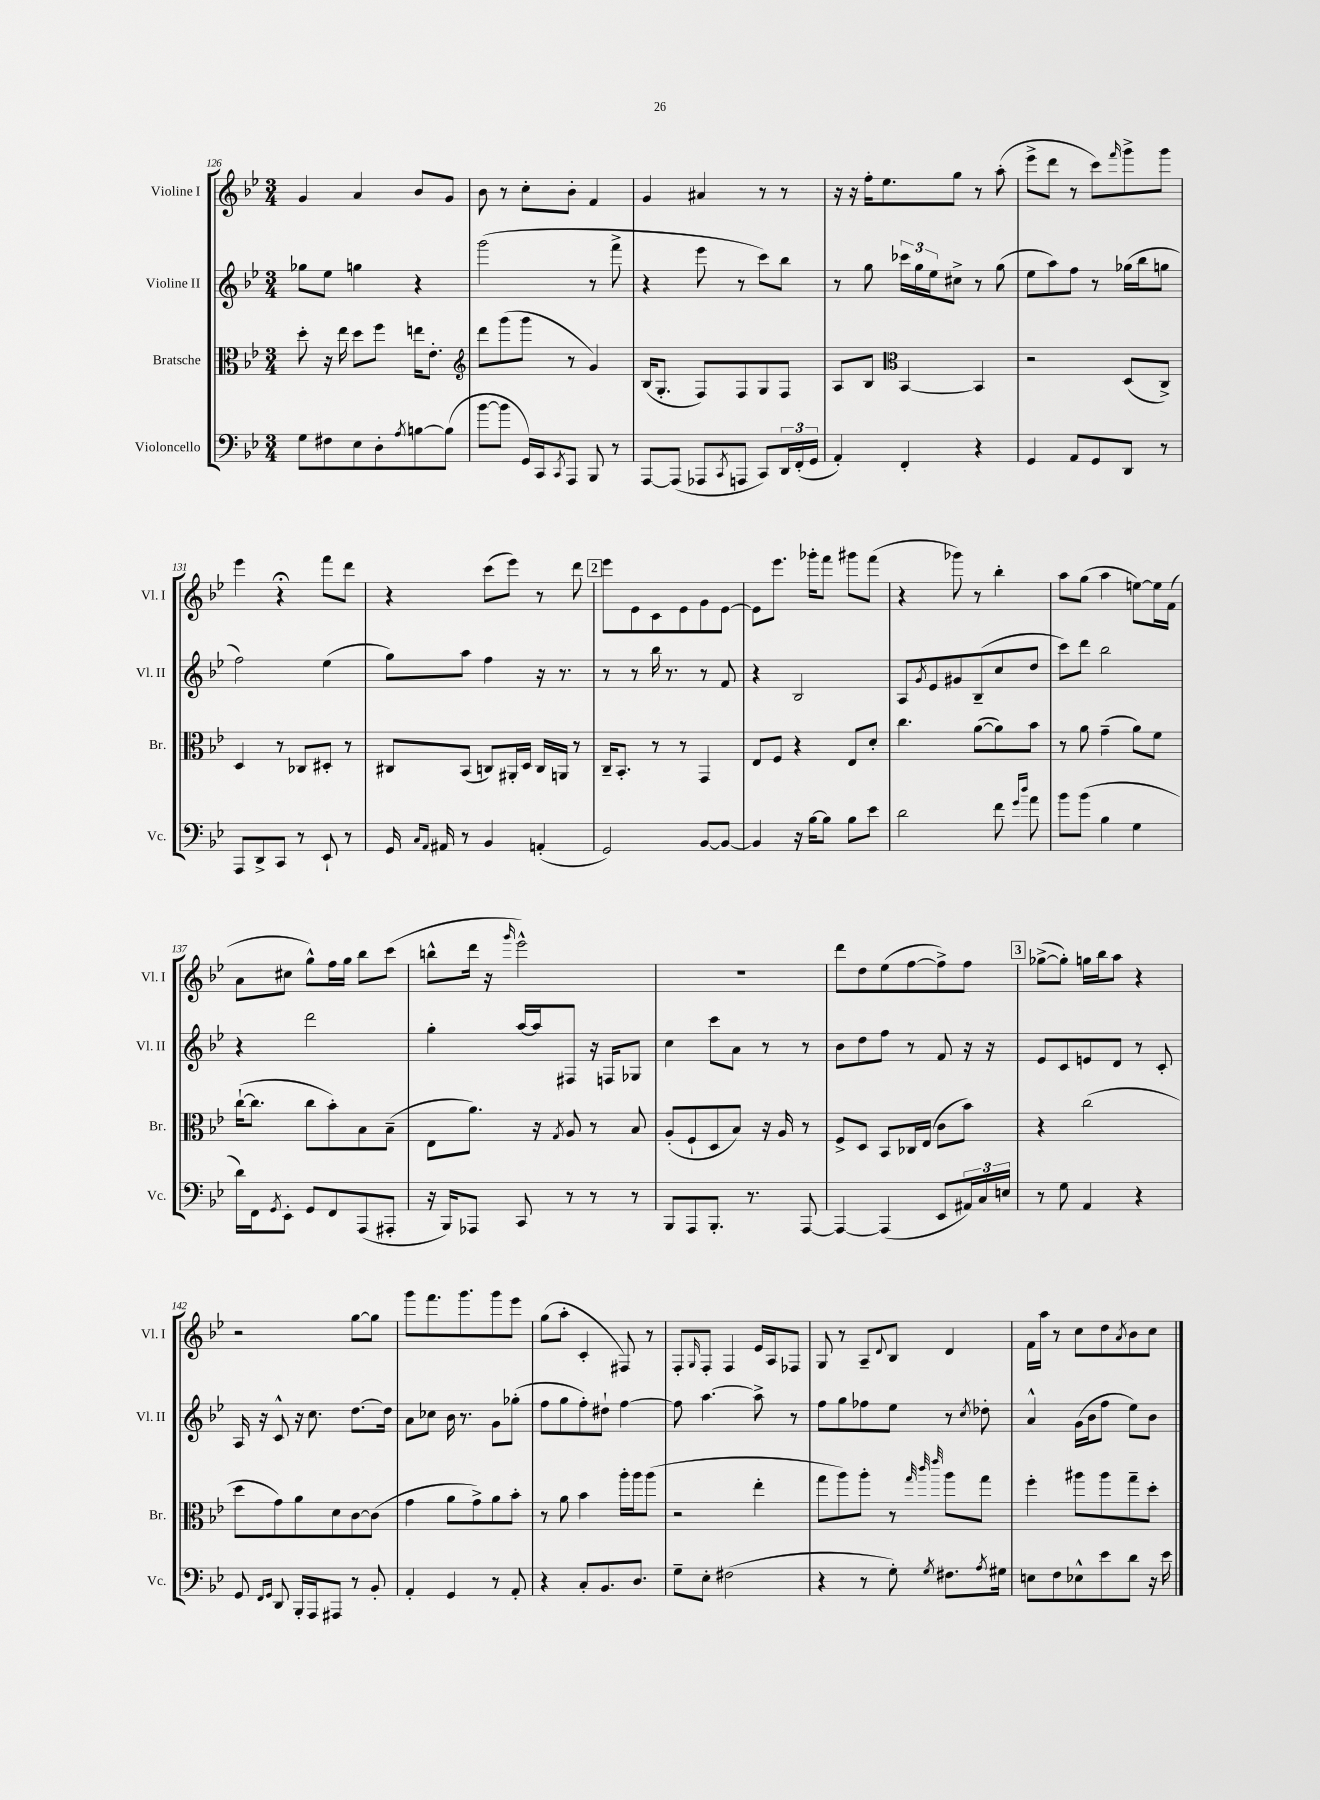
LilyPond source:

<<
\new StaffGroup <<
\new Staff = "s0" \with { instrumentName = "Violine I" shortInstrumentName = "Vl. I" } {
    \clef treble \key bes \major \numericTimeSignature \time 3/4
    g'4 a'4 bes'8 g'8 |
    bes'8 r8 c''8-. bes'8-. f'4 |
    g'4 ais'4 r8 r8 |
    r16 r16 f''16-. ees''8. g''8 r8 a''8-.( |
    ees'''8-> d'''8 r8 c'''8) \grace { f'''16 } g'''8-> g'''8 |
    ees'''4 r4\fermata f'''8 d'''8 |
    r4 c'''8( ees'''8) r8 d'''8 |
    \mark \markup { \box "2" } ees'''8 ees'8 c'8 ees'8 g'8 ees'8~ |
    ees'8 ees'''8. ges'''16-. f'''8 gis'''8 f'''8( |
    r4 ges'''8) r8 bes''4-. |
    a''8 g''8( a''4 e''8~) e''16 f'16( |
    a'8 cis''8 g''8-^) f''16 g''16 bes''8 c'''8( |
    b''8-^ d'''16 r16 \grace { g'''16 } ees'''2-^) |
    R2. |
    d'''8 d''8 ees''8( f''8~ f''8->) f''8 |
    \mark \markup { \box "3" } ges''8~->( ges''8-.) g''16 bes''16 a''8 r4 |
    r2 g''8~ g''8 |
    g'''8 f'''8. g'''8. g'''8 ees'''8 |
    g''8( a''8-. c'4-. fis8) r8 |
    f8-. \grace { g16 } f8-. f4 ees'16 a16 fes8 |
    g8 r8 a8-- \appoggiatura { d'8 } bes8 d'4 |
    f'16 a''16 r8 c''8 d''8 \acciaccatura { a'8 } bes'8 c''8 \bar "|." |
}
\new Staff = "s1" \with { instrumentName = "Violine II" shortInstrumentName = "Vl. II" } {
    \clef treble \key bes \major \numericTimeSignature \time 3/4
    ges''8 ees''8 g''4 r4 |
    g'''2( r8 f'''8-> |
    r4 ees'''8 r8 c'''8) bes''8 |
    r8 g''8 \tuplet 3/2 { ces'''16 g''16 ees''16 } cis''8-> r8 g''8( |
    ees''8 a''8) f''8 r8 ges''16( bes''16 g''8 |
    f''2) ees''4( |
    g''8) a''8 f''4 r16 r8. |
    \mark \markup { \box "2" } r8 r8 bes''16 r8. r8 f'8 |
    r4 bes2 |
    a8 \acciaccatura { g'8 } ees'8 gis'8 bes8--( c''8 d''8 |
    c'''8) d'''8 bes''2 |
    r4 d'''2 |
    g''4-. a''16~ a''16 fis8 r16 f16 ges8 |
    c''4 c'''8 a'8 r8 r8 |
    bes'8 d''8 f''8 r8 f'8 r16 r16 |
    \mark \markup { \box "3" } ees'8 c'8 e'8 d'8 r8 c'8-. |
    a16 r16 c'8-^ r16 c''8. d''8.~ d''16 |
    a'8 ces''8 bes'16 r8. g'8 ges''8-.( |
    f''8 g''8 f''8-.) dis''8-! f''4~ |
    f''8 a''4.~ a''8-> r8 |
    f''8 g''8 fes''8 ees''8 r8 \acciaccatura { c''8 } des''8-. |
    a'4-^ g'16( bes'16 f''8 ees''8) bes'8 \bar "|." |
}
\new Staff = "s2" \with { instrumentName = "Bratsche" shortInstrumentName = "Br." } {
    \clef alto \key bes \major \numericTimeSignature \time 3/4
    d''8-. r16 ees''16 d''8 f''8 e''16 ees'8.-. |
    \clef treble d'''8 g'''8( g'''8 r8 g'4) |
    bes16( g8.-. f8) f8 g8 f8 |
    a8 bes8 \clef alto bes,4~ bes,4 |
    r2 d8( c8->) |
    d4 r8 ces8 dis8-. r8 |
    cis8 bes,8( c8) ais,16-. d16 c16 a,16 r8 |
    \mark \markup { \box "2" } c16-- bes,8.-. r8 r8 g,4 |
    ees8 f8 r4 ees8 d'8-. |
    c''4. a'8~( a'8) bes'8 |
    r8 a'8 g'4--( a'8) f'8 |
    c''16~-!( c''8. c''8 bes'8-.) bes8 bes8--( |
    ees8 a'8.) r16 \acciaccatura { g8 } a8 r8 bes8 |
    a8-.( f8-! d8 bes8) r16 a16 r8 |
    f8-> d8 bes,8 ces16 ees16( c'8 bes'8) |
    \mark \markup { \box "3" } r4 c''2( |
    d''8 g'8) a'8 d'8 c'8~ c'8( |
    g'4 a'8 g'8->) a'8 bes'8-. |
    r8 a'8 bes'4 a''16-. a''16 a''8( |
    r2 ees''4-. |
    g''8 a''8) a''8-. r8 \grace { g''32 c'''32 ees'''32 } a''8 g''8 |
    f''4-. ais''8 ais''8 g''8-- d''8-. \bar "|." |
}
\new Staff = "s3" \with { instrumentName = "Violoncello" shortInstrumentName = "Vc." } {
    \clef bass \key bes \major \numericTimeSignature \time 3/4
    g8 fis8 ees8 d8-. \acciaccatura { a8 } b8~ b8( |
    bes'8~ bes'8 g,16) c,16 \acciaccatura { c,8 } a,,8 bes,,8 r8 |
    a,,8~ a,,8( aes,,8 \acciaccatura { c,8 } a,,8 c,8) \tuplet 3/2 { d,16 f,16-.( g,16 } |
    a,4-.) f,4-. r4 |
    g,4 a,8 g,8 d,8 r8 |
    a,,8 d,8-> c,8 r8 ees,8-! r8 |
    g,16 \grace { c16 a,16 } ais,16 r8 bes,4 a,4-.( |
    \mark \markup { \box "2" } g,2) bes,8~ bes,8~ |
    bes,4 r16 bes16~ bes8 bes8 ees'8 |
    d'2 f'8 \grace { g'16 d''16 } a'8 |
    bes'8 bes'8( bes4 g4 |
    d'16) f,16 \acciaccatura { g,8 } ees,8-. g,8 f,8 a,,8( ais,,8-. |
    r16 bes,,16) aes,,8 c,8 r8 r8 r8 |
    bes,,8 a,,8 bes,,8.-. r8. a,,8~ |
    a,,4~ a,,4( ees,8 \tuplet 3/2 { ais,16) c16 e16 } |
    \mark \markup { \box "3" } r8 g8 a,4 r4 |
    g,8 \grace { f,16 g,16 } d,8 bes,,16-. a,,16 ais,,8 r8 bes,8-. |
    a,4-. g,4 r8 a,8-. |
    r4 c8-. bes,8. d8. |
    g8-- ees8-. fis2( |
    r4 r8 g8-.) \acciaccatura { g8 } fis8. \acciaccatura { a8 } gis16 |
    e8 f8 ees8-^ ees'8 d'8 r16 ees'16 \bar "|." |
}
>>
>>
\layout { \context { \Score currentBarNumber = #126 } }
